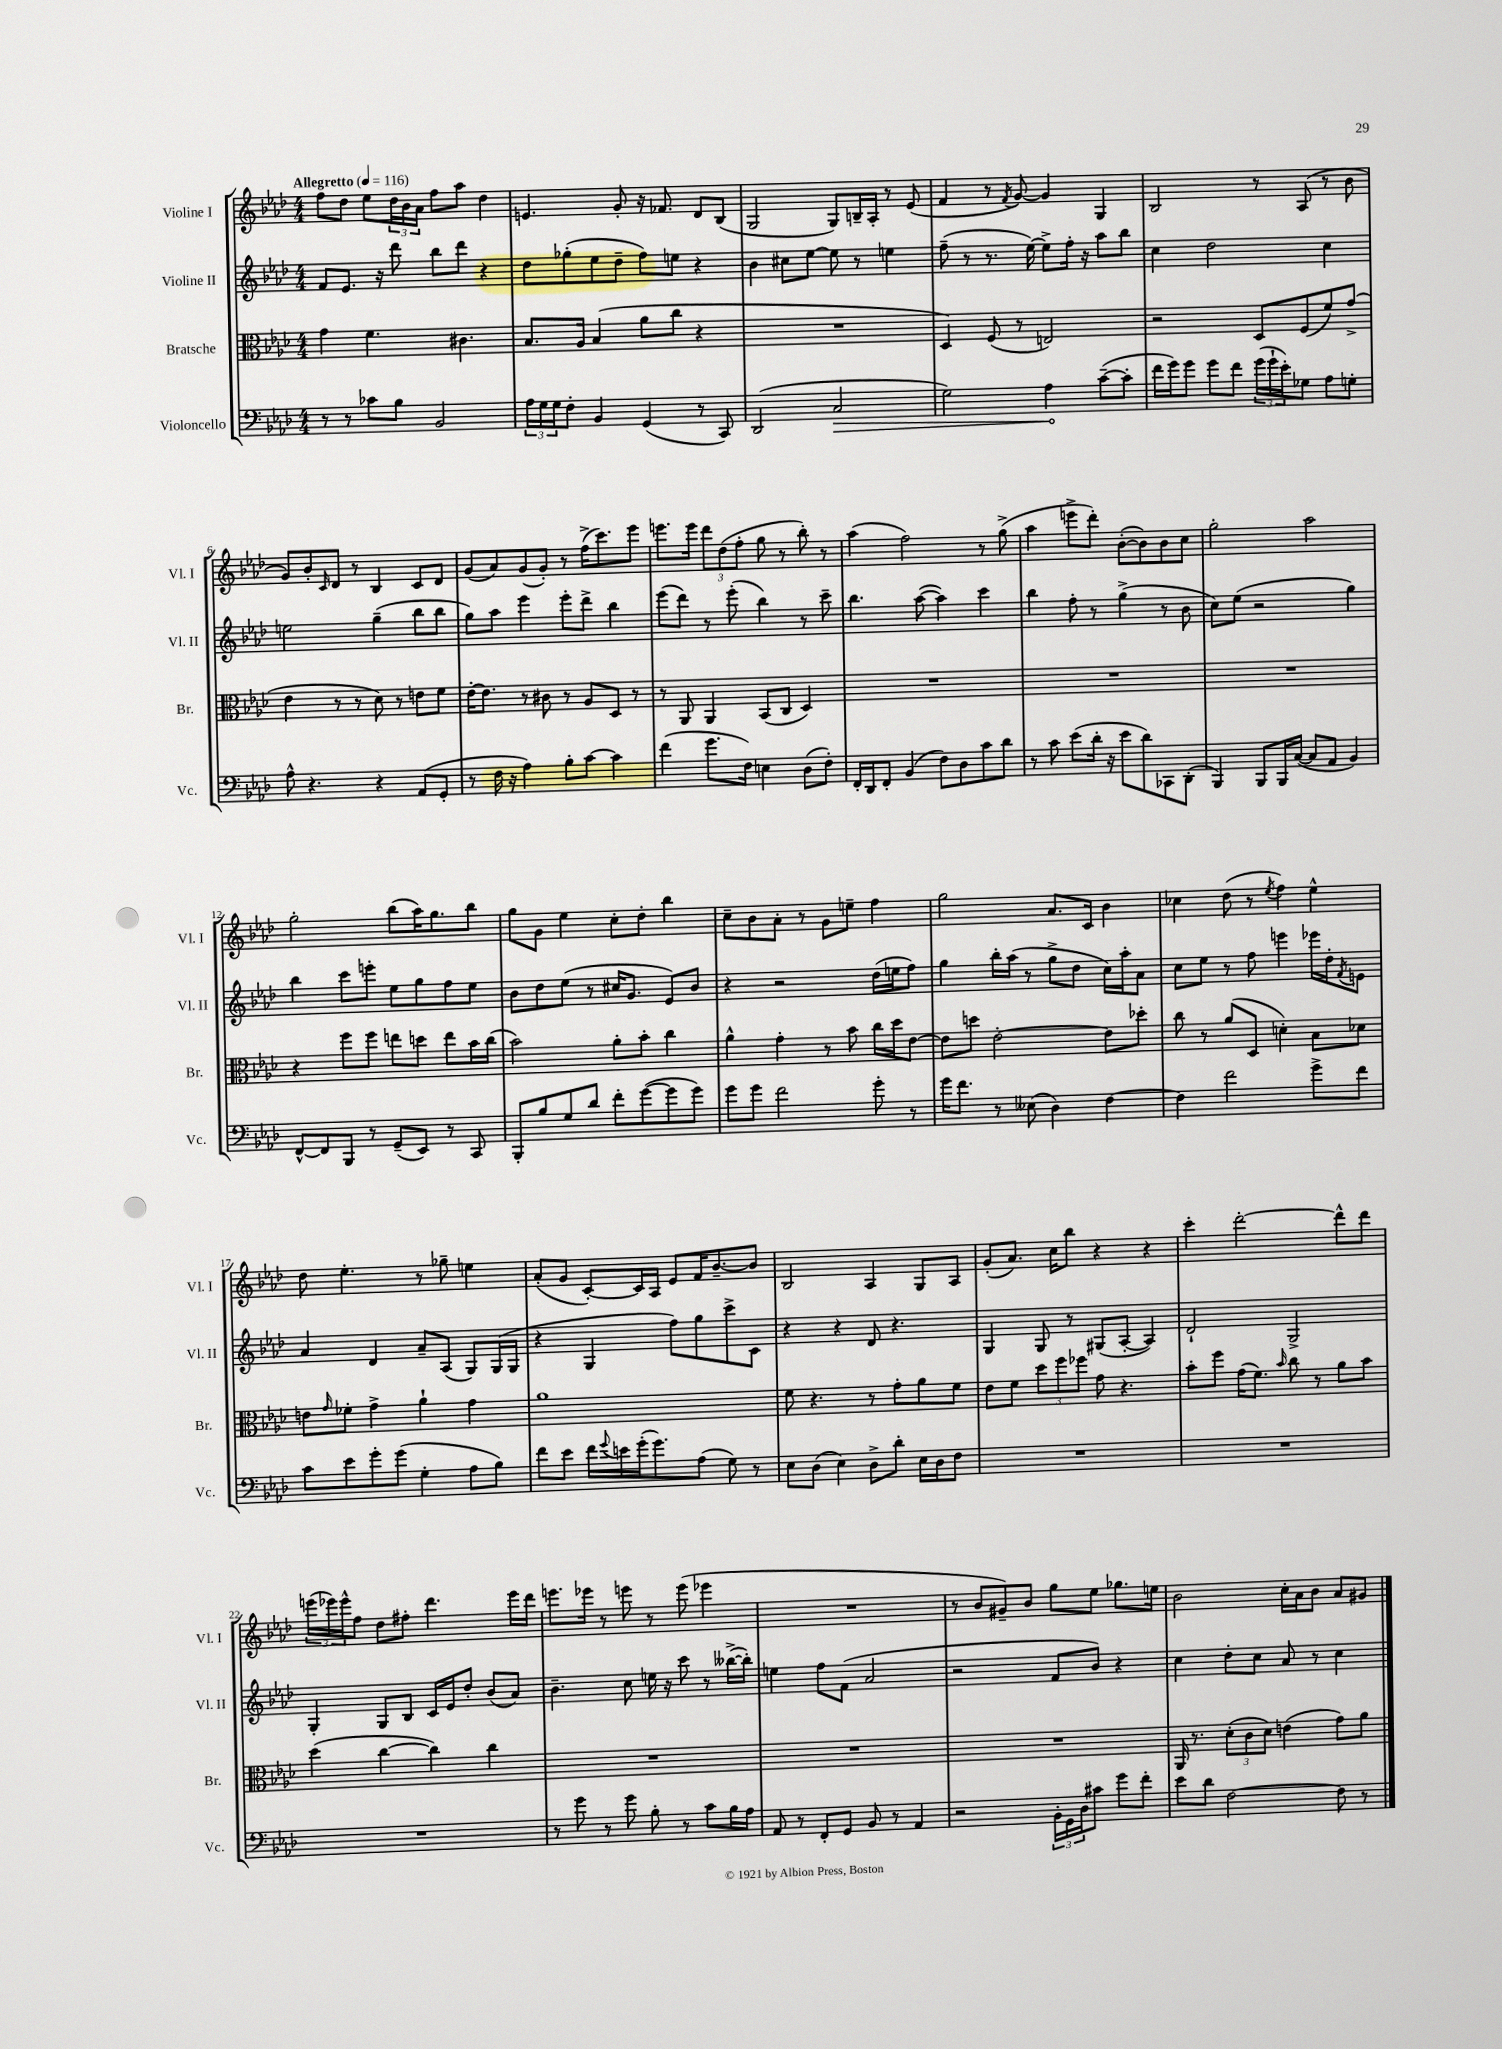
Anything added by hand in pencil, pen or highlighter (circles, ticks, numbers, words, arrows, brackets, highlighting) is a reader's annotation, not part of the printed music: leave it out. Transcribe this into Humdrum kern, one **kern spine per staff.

**kern	**dynam	**kern	**kern	**kern
*part4	*part4	*part3	*part2	*part1
*staff4	*staff4	*staff3	*staff2	*staff1
*I"Violoncello	*	*I"Bratsche	*I"Violine II	*I"Violine I
*I'Vc.	*	*I'Br.	*I'Vl. II	*I'Vl. I
*clefF4	*	*clefC3	*clefG2	*clefG2
*k[b-e-a-d-]	*	*k[b-e-a-d-]	*k[b-e-a-d-]	*k[b-e-a-d-]
*M4/4	*	*M4/4	*M4/4	*M4/4
*MM116	*	*MM116	*MM116	*MM116
=1	=1	=1	=1	=1
!	!	!	!	!LO:TX:a:B:t=Allegretto
8r	.	4g\	8f/L	8ff\L
8r	.	.	8.e-/J	8dd-\J
8c-X\L	.	4.f\	.	8ee-\L
.	.	.	16r	.
8B-\J	.	.	8ddd-\	24dd-\L
.	.	.	.	24b-\
.	.	.	.	24a-\JJ
2BB-/	.	.	8bb-\L	8ff\L
.	.	4.c#X\	8ddd-\J	8aa-\J
.	.	.	4r	4dd-\
=2	=2	=2	=2	=2
24A-\LL	.	8.B-/L	8dd-\L	4.en/
24G\	.	.	.	.
24G\J	.	.	.	.
8F'\J	.	.	(8gg-X'\	.
.	.	16A-/Jk	.	.
4BB-/	.	(4B-/	8ee-\	.
.	.	.	8dd-~\J	8g'/
(4GG/	.	8a-\L	8ff\L)	16r
.	.	.	.	8.f-X/
.	.	8cc\J	8een\J	.
8r	.	4r	4r	8d-/L
8CC/)	.	.	.	(8B-/J
=3	=3	=3	=3	=3
(2DD-/	.	1r	4b-\	2G/
.	.	.	8cc#X\L	.
.	.	.	[8ee-\J	.
!	!LO:HP:b	!	!	!
2C/	>	.	8ee-\]	8G/L)
.	.	.	8r	16Bn~/L
.	.	.	.	16A-'/JJ
.	.	.	4een\	8r
.	.	.	.	(8e-/
=4	=4	=4	=4	=4
2G\)	.	4D-/)	(8ff~\	4f/
.	.	.	8r	.
.	.	(8F/	8.r	8r
.	.	.	.	8qf/
.	.	8r	.	[8g/)
.	.	.	[16ee-\)	.
4A-\	.	2En/)	8ee-^\L]	4g/]
.	.	.	16ff'\Jk	.
.	.	.	16r	.
([8c~\L	]	.	8aa-\L	4G/
8c'\J]	.	.	8bb-\J	.
=5	=5	=5	=5	=5
16f\LL	.	2r	4cc\	2B-/
16g\J)	.	.	.	.
8g\J	.	.	.	.
8g\L	.	.	2dd-\	.
8f\J	.	.	.	.
(24g\LL	.	8D-/L	.	8r
24g`\	.	.	.	.
24e-'\J)	.	.	.	.
8G-X\J	.	(8F/	.	(8A-/
8A-\L	.	8f/)	4cc\	8r
8Gn'\J	.	(8g^/J	.	8b-\
!!LO:LB:g=z
=6	=6	=6	=6	=6
8A-^^\	.	4e-\	2een\	8g/L)
4.r	.	.	.	8b-'/
.	.	.	.	16qqc/
.	.	8r	.	8d-/J
.	.	8r	.	8r
4r	.	8d-\)	(4gg~\	4B-/
.	.	8r	.	.
(8AA-/L	.	8en\L	8bb-\L	8c/L
8GG'/J	.	8f\J	8bb-\J	8d-/J
=7	=7	=7	=7	=7
8r	.	[16e-'\KL	8gg\L)	(8g/L
.	.	8.e-\J]	.	.
16F\	.	.	8aa-\J	8a-/)
16r	.	.	.	.
4A-\)	.	8r	4eee-\	(8g/
.	.	8c#X\	.	8g'/J)
8B-'\L	.	8r	8eee-'\L	8r
[8c\J	.	8A-/L	8ddd-^\J	(16ff^\KL
.	.	.	.	8.ccc\)
4c\]	.	8D-/J	4bb-\	.
.	.	8r	.	8eee-\J
=8	=8	=8	=8	=8
(4f\	.	8r	(8eee-\L	8.eeen\L
.	.	8AA-/	8ddd-\J)	.
.	.	.	.	16eee\Jk
8.g\L	.	4AA-/	8r	12ddd-\L
.	.	.	.	(12dd-\
.	.	.	(8eee-'\	.
.	.	.	.	12ff'\J
16F\Jk)	.	.	.	.
4En\	.	(8BB-/L	4bb-\)	8gg\
.	.	8C/J	.	8r
(8D-\L	.	4D-/)	8r	8bb-'\)
8F'\J)	.	.	8ccc~\	8r
=9	=9	=9	=9	=9
16FF'/LL	.	1r	4.bb-\	(4aa-\
16DD-/J	.	.	.	.
8FF'/J	.	.	.	.
(4BB-/	.	.	.	2ff\)
.	.	.	([8aa-\	.
8F\L)	.	.	4aa-\])	.
8D-\	.	.	.	.
8c\	.	.	4ccc\	8r
8d-\J	.	.	.	(8gg^\
=10	=10	=10	=10	=10
8r	.	1r	4bb-\	4aa-\
8c\	.	.	.	.
(8e-\L	.	.	8ff'\	8eeen^\L
16d-'\Jk	.	.	8r	8ddd-'\J)
16r	.	.	.	.
8e-\L	.	.	(4gg^\	([8b-'\L
8d-\)	.	.	.	8b-\])
8CC-X\	.	.	8r	8b-\
(8DD-'\J	.	.	8b-\	8cc\J
=11	=11	=11	=11	=11
4BBB-/)	.	1r	8cc\L)	2gg'\
.	.	.	(8ee-\J	.
8BBB-/L	.	.	2r	.
16BBB-/L	.	.	.	.
([16C/JJ	.	.	.	.
8C/L]	.	.	.	2aa-\
8AA-/J	.	.	.	.
4BB-/)	.	.	4gg\)	.
!!LO:LB:g=z
=12	=12	=12	=12	=12
[8FF^^/L	.	4r	4bb-\	2gg'\
8FF/]	.	.	.	.
8BBB-/J	.	8ff\L	8ccc\L	.
8r	.	8ff\J	8eeen'\J	.
(8GG~/L	.	8een\L	8ee-\L	(8bb-\L
8EE-/J)	.	8ddn\J	8gg\	16aa-\K)
.	.	.	.	8.gg\
8r	.	8ee\L	8ff\	.
8CC/	.	16b-\L	8ee-\J	8bb-\J
.	.	(16cc\JJ	.	.
=13	=13	=13	=13	=13
8BBB-'/L	.	2b-\)	8b-\L	8gg\L
8B-/	.	.	8dd-\	8g\J
8G/	.	.	(8ee-\J	4ee-\
8d-/J	.	.	8r	.
8f'\L	.	8a-'\L	16cc#X/KL	8cc'\L
.	.	.	8.g/J	.
([8g\	.	8b-'\J	.	8dd-'\J
8g\]	.	4cc\	8e-/L)	4bb-\
8g\J)	.	.	8b-/J	.
=14	=14	=14	=14	=14
8g\L	.	4a-^^\	4r	8cc~\L
8g\J	.	.	.	8b-\
2f\	.	4g'\	2r	8a-'\J
.	.	.	.	8r
.	.	8r	.	8g\L
.	.	8b-\	.	8een~\J
8g'\	.	16cc\LL	(16dd-\LL	4ff\
.	.	16dd-\J	16een\J	.
8r	.	[8e-\J	8ff\J)	.
=15	=15	=15	=15	=15
16g\KL	.	8e-\L]	4gg\	2gg\
8.f\J	.	.	.	.
.	.	8ddn\J	.	.
8r	.	[2e-'\	16bb-'\LL	.
.	.	.	(16aa-\JJ	.
(8E--X\	.	.	8r	.
4D-\)	.	.	8gg^\L	8.a-/L
.	.	.	8dd-\J	.
.	.	.	.	16c/Jk
[4F\	.	8e-\L]	16cc\LL)	4b-\
.	.	.	16aa-'\J	.
.	.	8dd-X'\J	8a-\J	.
=16	=16	=16	=16	=16
4F\]	.	8cc\	8cc\L	4cc-X\
.	.	8r	8ee-\J	.
2f\	.	(8a-/L	8r	(8dd-\
.	.	8D-/J	8ff\	8r
.	.	.	.	8qee-/
.	.	4dn'\)	4eeen\	4ff\)
8g^\L	.	8B-\L	16eee-X\LL	4ee-^^\
.	.	.	16dd-'\J	.
.	.	.	8qf/	.
8f\J	.	8d-X\J	8en\J	.
!!LO:LB:g=z
=17	=17	=17	=17	=17
8c\L	.	8en\L	4a-/	8dd-\
.	.	16qqg/	.	.
8e-\	.	8f-X'\J	.	4.ee-'\
8g'\	.	4g^\	4d-/	.
(8g\J	.	.	.	.
4G'\	.	4a-`\	8a-~/L	8r
.	.	.	(8A-/J	8gg-X~\
8A-\L	.	4g\	8G/L)	4een\
8B-\J)	.	.	(16G/L	.
.	.	.	16G/JJ	.
=18	=18	=18	=18	=18
8f\L	.	1a-	4r	(8a-'/L
8e-\J	.	.	.	8g/J
16f\LL	.	.	4G/	[8c'/L)
8qqg/	.	.	.	.
16en\	.	.	.	.
(16g'\J	.	.	.	16c/L]
8.g\)	.	.	.	16A-/JJ
.	.	.	8ff\L)	8e-/L
(8A-\J	.	.	8gg\	16f/K
.	.	.	.	[8.b-~/
8G\)	.	.	8ccc^\	.
8r	.	.	8c\J	8b-/J]
=19	=19	=19	=19	=19
8E-\L	.	8f\	4r	2B-/
(8D-\J	.	4.r	.	.
4E-\)	.	.	4r	.
8D-^\L	.	8r	8d-/	4A-/
8d-'\J	.	8g'\L	4.r	.
16E-\LL	.	8a-\	.	8G/L
16D-\J	.	.	.	.
8F\J	.	8f\J	.	8A-/J
=20	=20	=20	=20	=20
1r	.	8e-\L	4G/	(8g'/L
.	.	8f\J	.	8.a-/J)
.	.	12dd-\L	8G/	.
.	.	.	.	16cc\KL
.	.	12ff\	.	.
.	.	.	8r	8bb-\J
.	.	12ff-X\J	.	.
.	.	8g\	(8G#X/L	4r
.	.	4.r	[8A-'/J	.
.	.	.	4A-/])	4r
=21	=21	=21	=21	=21
1r	.	8b-'\L	2d-`/	4ccc'\
.	.	8ff\J	.	.
.	.	(16g\KL	.	[2ddd-'\
.	.	8.f\J)	.	.
.	.	16qqb-/	.	.
.	.	8cc\	2G^/	.
.	.	8r	.	.
.	.	8a-\L	.	8ddd-^^\L]
.	.	8b-\J	.	8ddd-\J
!!LO:LB:g=z
=22	=22	=22	=22	=22
1r	.	(4dd-\	4G'/	(24eeen\LL
.	.	.	.	24eee-X\)
.	.	.	.	24eee-^^\J
.	.	.	.	8ff\J
.	.	[4cc\	8G/L	8dd-\L
.	.	.	8B-/J	8ff#X'\J
.	.	4cc\])	16c/LL	4.ddd-\
.	.	.	16e-/J	.
.	.	.	8dd-'/J	.
.	.	4cc\	(8b-/L	.
.	.	.	8a-/J)	16eee-\LL
.	.	.	.	16ddd-\JJ
=23	=23	=23	=23	=23
8r	.	1r	4.b-~\	8.eeen\L
8g\	.	.	.	.
.	.	.	.	16eee-X\Jk
8r	.	.	.	8r
8g\	.	.	8cc\	8eeen\
8B-'\	.	.	16een\	8r
.	.	.	16r	.
8r	.	.	8ccc\	(8eee\
8c\L	.	.	8r	4eee-X\
16B-\L	.	.	([16bb--X^\LL	.
16A-\JJ	.	.	16bb--'\JJ])	.
=24	=24	=24	=24	=24
8AA-/	.	1r	4een\	1r
8r	.	.	.	.
8FF'/L	.	.	8ff\L	.
8GG/J	.	.	(8f\J	.
8BB-/	.	.	2a-/	.
8r	.	.	.	.
4AA-/	.	.	.	.
=25	=25	=25	=25	=25
2r	.	1r	2r	8r
.	.	.	.	8b-/L
.	.	.	.	8g#X~/)
.	.	.	.	8b-/J
24BB-'\LL	.	.	8f/L	8gg\L
24GG\	.	.	.	.
24D-\J	.	.	.	.
8c#X\J	.	.	8b-/J)	8ee-\J
8g\L	.	.	4r	8.gg-X\L
8f'\J	.	.	.	.
.	.	.	.	16een\Jk
=26	=26	=26	=26	=26
8e-\L	.	16AA-/	4cc\	2b-\
.	.	8.r	.	.
8d-\J	.	.	.	.
[2F\	.	(12d-'\L	8dd-'\L	.
.	.	12c\	.	.
.	.	.	8cc\J	.
.	.	12d-\J)	.	.
.	.	(4en\	8a-/	16cc'\LL
.	.	.	.	16a-\J
.	.	.	8r	8b-\J
8F\]	.	8g\L)	4cc\	8a-/L
8r	.	8a-\J	.	8g#X/J
==	==	==	==	==
*-	*-	*-	*-	*-
